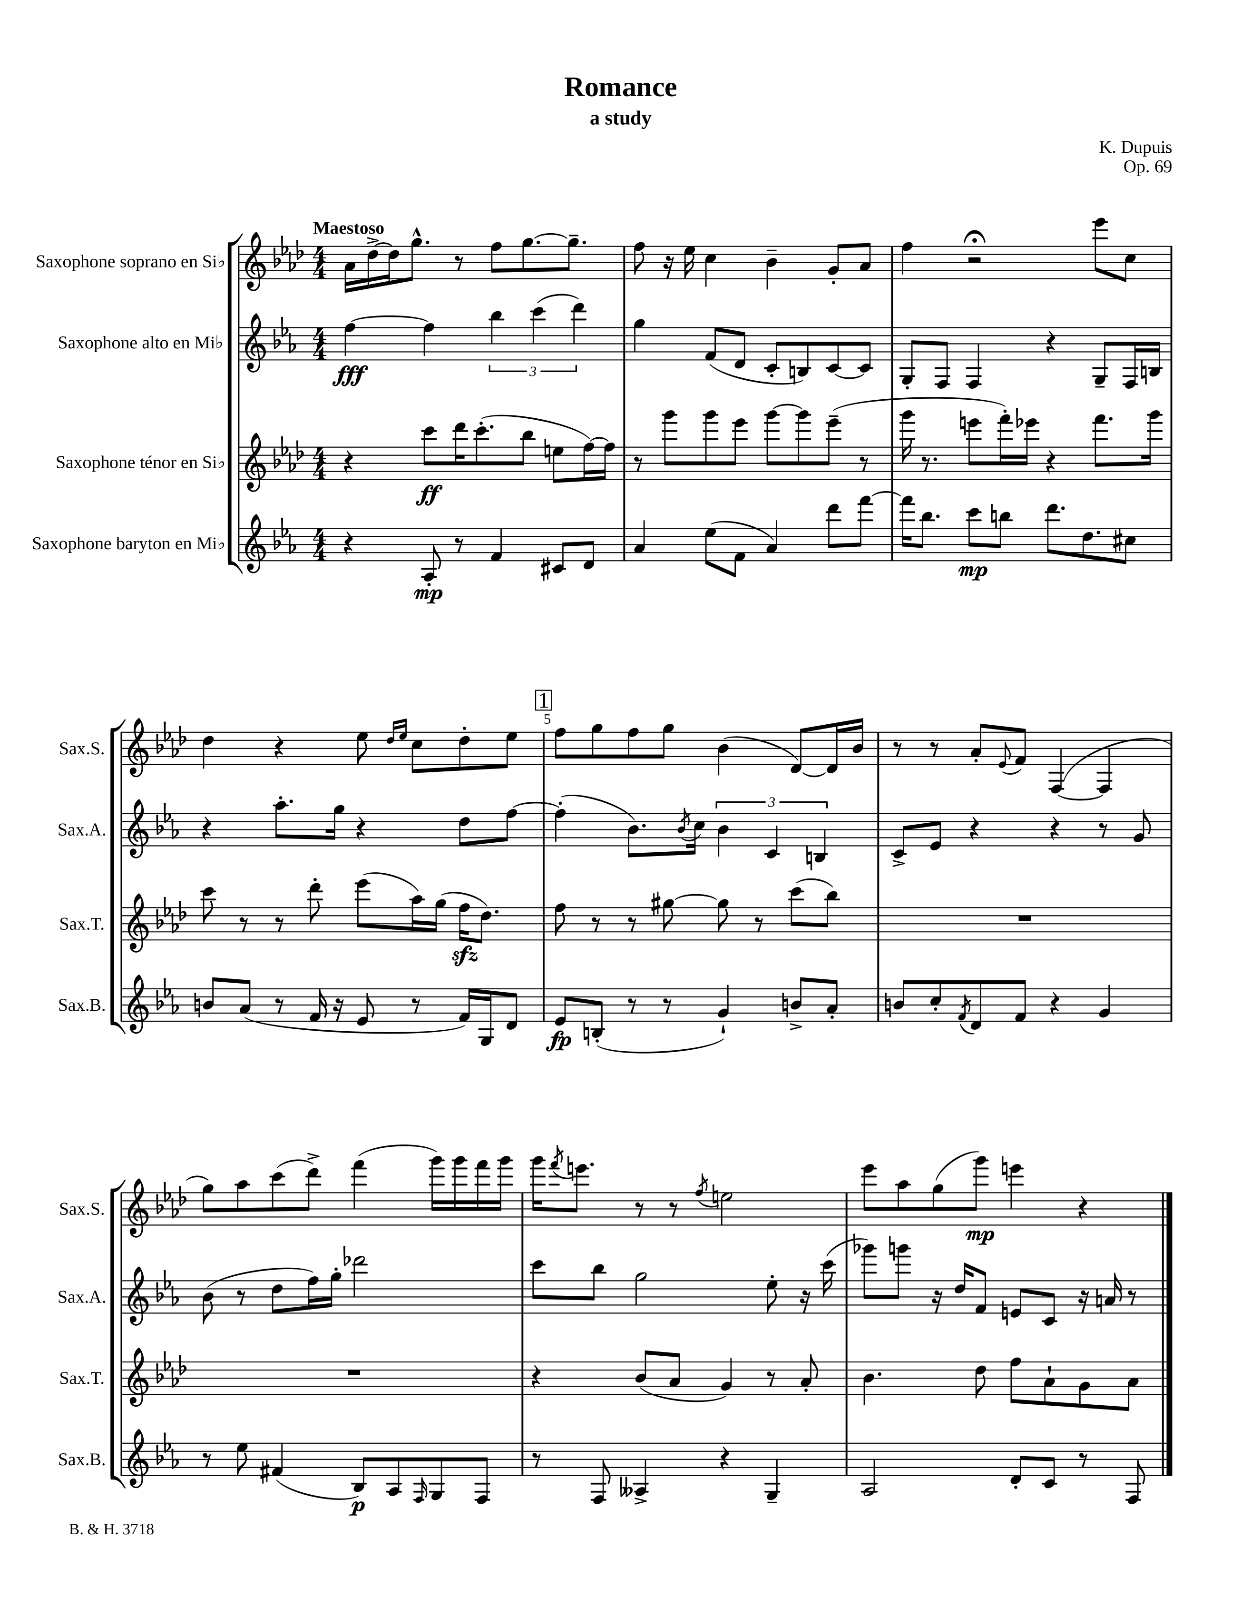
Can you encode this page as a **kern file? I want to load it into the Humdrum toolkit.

**kern	**dynam	**kern	**dynam	**kern	**dynam	**kern	**dynam
*part4	*part4	*part3	*part3	*part2	*part2	*part1	*part1
*staff4	*staff4	*staff3	*staff3	*staff2	*staff2	*staff1	*staff1
*I"Saxophone baryton en Mi♭	*	*I"Saxophone ténor en Si♭	*	*I"Saxophone alto en Mi♭	*	*I"Saxophone soprano en Si♭	*
*I'Sax.B.	*	*I'Sax.T.	*	*I'Sax.A.	*	*I'Sax.S.	*
*clefG2	*	*clefG2	*	*clefG2	*	*clefG2	*
*k[b-e-a-]	*	*k[b-e-a-d-]	*	*k[b-e-a-]	*	*k[b-e-a-d-]	*
*M4/4	*	*M4/4	*	*M4/4	*	*M4/4	*
=1	=1	=1	=1	=1	=1	=1	=1
!	!	!	!	!	!	!LO:TX:a:B:t=Maestoso	!
4r	.	4r	.	[4ff\	fff	16a-\LL	.
.	.	.	.	.	.	[16dd-^\	.
.	.	.	.	.	.	16dd-\J]	.
.	.	.	.	.	.	8.gg^^\J	.
8A-'/	mp	8ccc\L	ff	4ff\]	.	.	.
8r	.	16ddd-\K	.	.	.	8r	.
.	.	(8.ccc'\	.	.	.	.	.
4f/	.	.	.	6bb-\	.	8ff\L	.
.	.	8bb-\J	.	.	.	[8.gg\	.
.	.	.	.	(6ccc\	.	.	.
8c#X/L	.	8een\L	.	.	.	.	.
.	.	.	.	.	.	8.gg~\J]	.
.	.	.	.	6ddd\)	.	.	.
8d/J	.	[16ff\L)	.	.	.	.	.
.	.	16ff\JJ]	.	.	.	.	.
=2	=2	=2	=2	=2	=2	=2	=2
4a-/	.	8r	.	4gg\	.	8ff\	.
.	.	8ggg\L	.	.	.	16r	.
.	.	.	.	.	.	16ee-\	.
(8ee-\L	.	8ggg\	.	(8f/L	.	4cc\	.
8f\J	.	8eee-\J	.	8d/J	.	.	.
4a-/)	.	[8ggg\L	.	8c'/L	.	4b-~\	.
.	.	8ggg\]	.	8Bn/)	.	.	.
8ddd\L	.	(8eee-~\J	.	[8c/	.	8g'/L	.
[8fff\J	.	8r	.	8c/J]	.	8a-/J	.
=3	=3	=3	=3	=3	=3	=3	=3
16fff\KL]	.	16ggg\	.	8G'/L	.	4ff\	.
8.bb-\J	.	8.r	.	.	.	.	.
.	.	.	.	8F/J	.	.	.
8ccc\L	mp	8eeen\L	.	4F/	.	2r;<	.
8bbn\J	.	16fff'\L)	.	.	.	.	.
.	.	16eee-X\JJ	.	.	.	.	.
8.ddd\L	.	4r	.	4r	.	.	.
8.dd\	.	.	.	.	.	.	.
.	.	8.fff\L	.	8G~/L	.	8eee-\L	.
8cc#X\J	.	.	.	16F/L	.	8cc\J	.
.	.	16ggg\Jk	.	16Bn/JJ	.	.	.
!!LO:LB:g=z
=4	=4	=4	=4	=4	=4	=4	=4
8bn/L	.	8ccc\	.	4r	.	4dd-\	.
(8a-/J	.	8r	.	.	.	.	.
8r	.	8r	.	8.aa-'\L	.	4r	.
16f/	.	8ddd-'\	.	.	.	.	.
16r	.	.	.	16gg\Jk	.	.	.
8e-/	.	(8eee-\L	.	4r	.	8ee-\	.
.	.	.	.	.	.	16qqdd-/LL	.
.	.	.	.	.	.	16qqee-/JJ	.
8r	.	16aa-\L)	.	.	.	8cc\L	.
.	.	(16gg\JJ	.	.	.	.	.
16f/LL)	.	16ffzz\KL	.	8dd\L	.	8dd-'\	.
16G/J	.	8.dd-\J)	.	.	.	.	.
8d/J	.	.	.	[8ff\J	.	8ee-\J	.
!!LO:REH:place=s1:t=1
=5	=5	=5	=5	=5	=5	=5	=5
8e-/L	fp	8ff\	.	(4ff'\]	.	8ff\L	.
(8Bn'/J	.	8r	.	.	.	8gg\	.
8r	.	8r	.	8.b-\L)	.	8ff\	.
8r	.	[8gg#X\	.	.	.	8gg\J	.
.	.	.	.	8qb-/	.	.	.
.	.	.	.	16cc\Jk	.	.	.
4g`/)	.	8gg#\]	.	6b-\	.	(4b-\	.
.	.	8r	.	.	.	.	.
.	.	.	.	6c/	.	.	.
8bn^/L	.	(8ccc\L	.	.	.	[8d-/L)	.
.	.	.	.	6Bn/	.	.	.
8a-'/J	.	8bb-\J)	.	.	.	16d-/L]	.
.	.	.	.	.	.	16b-/JJ	.
=6	=6	=6	=6	=6	=6	=6	=6
8bn/L	.	1r	.	8c^/L	.	8r	.
8cc'/	.	.	.	8e-/J	.	8r	.
8qf/	.	.	.	.	.	.	.
8d/	.	.	.	4r	.	8a-'/L	.
.	.	.	.	.	.	8qqe-/	.
8f/J	.	.	.	.	.	8f/J	.
4r	.	.	.	4r	.	([4F/	.
4g/	.	.	.	8r	.	4F/]	.
.	.	.	.	8g/	.	.	.
!!LO:LB:g=z
=7	=7	=7	=7	=7	=7	=7	=7
8r	.	1r	.	(8b-\	.	8gg\L)	.
8ee-\	.	.	.	8r	.	8aa-\	.
(4f#X/	.	.	.	8dd\L	.	(8ccc\	.
.	.	.	.	16ff\L)	.	8ddd-^\J)	.
.	.	.	.	16gg'\JJ	.	.	.
8B-/L)	p	.	.	2ddd-X\	.	(4fff\	.
8A-/	.	.	.	.	.	.	.
16qqF/	.	.	.	.	.	.	.
8G/	.	.	.	.	.	16ggg\LL)	.
.	.	.	.	.	.	16ggg\	.
8F/J	.	.	.	.	.	16fff\	.
.	.	.	.	.	.	16ggg\JJ	.
=8	=8	=8	=8	=8	=8	=8	=8
8r	.	4r	.	8ccc\L	.	16ggg\KL	.
.	.	.	.	.	.	8qfff/	.
.	.	.	.	.	.	8.eeen\J	.
8F/	.	.	.	8bb-\J	.	.	.
4A--X^/	.	(8b-/L	.	2gg\	.	8r	.
.	.	8a-/J	.	.	.	8r	.
.	.	.	.	.	.	8qff/	.
4r	.	4g/)	.	.	.	2een\	.
4G~/	.	8r	.	8ee-'\	.	.	.
.	.	8a-'/	.	16r	.	.	.
.	.	.	.	(16ccc\	.	.	.
=9	=9	=9	=9	=9	=9	=9	=9
2A-/	.	4.b-\	.	8ggg-X\L)	.	8eee-\L	.
.	.	.	.	8gggn\J	.	8aa-\	.
.	.	.	.	16r	.	(8gg\	.
.	.	.	.	16dd/KL	.	.	.
.	.	8dd-\	.	8f/J	.	8ggg\J)	mp
8d'/L	.	8ff\L	.	8en/L	.	4eeen\	.
8c/J	.	8a-`\	.	8c/J	.	.	.
8r	.	8g\	.	16r	.	4r	.
.	.	.	.	16an/	.	.	.
8F/	.	8a-\J	.	8r	.	.	.
==	==	==	==	==	==	==	==
*-	*-	*-	*-	*-	*-	*-	*-
